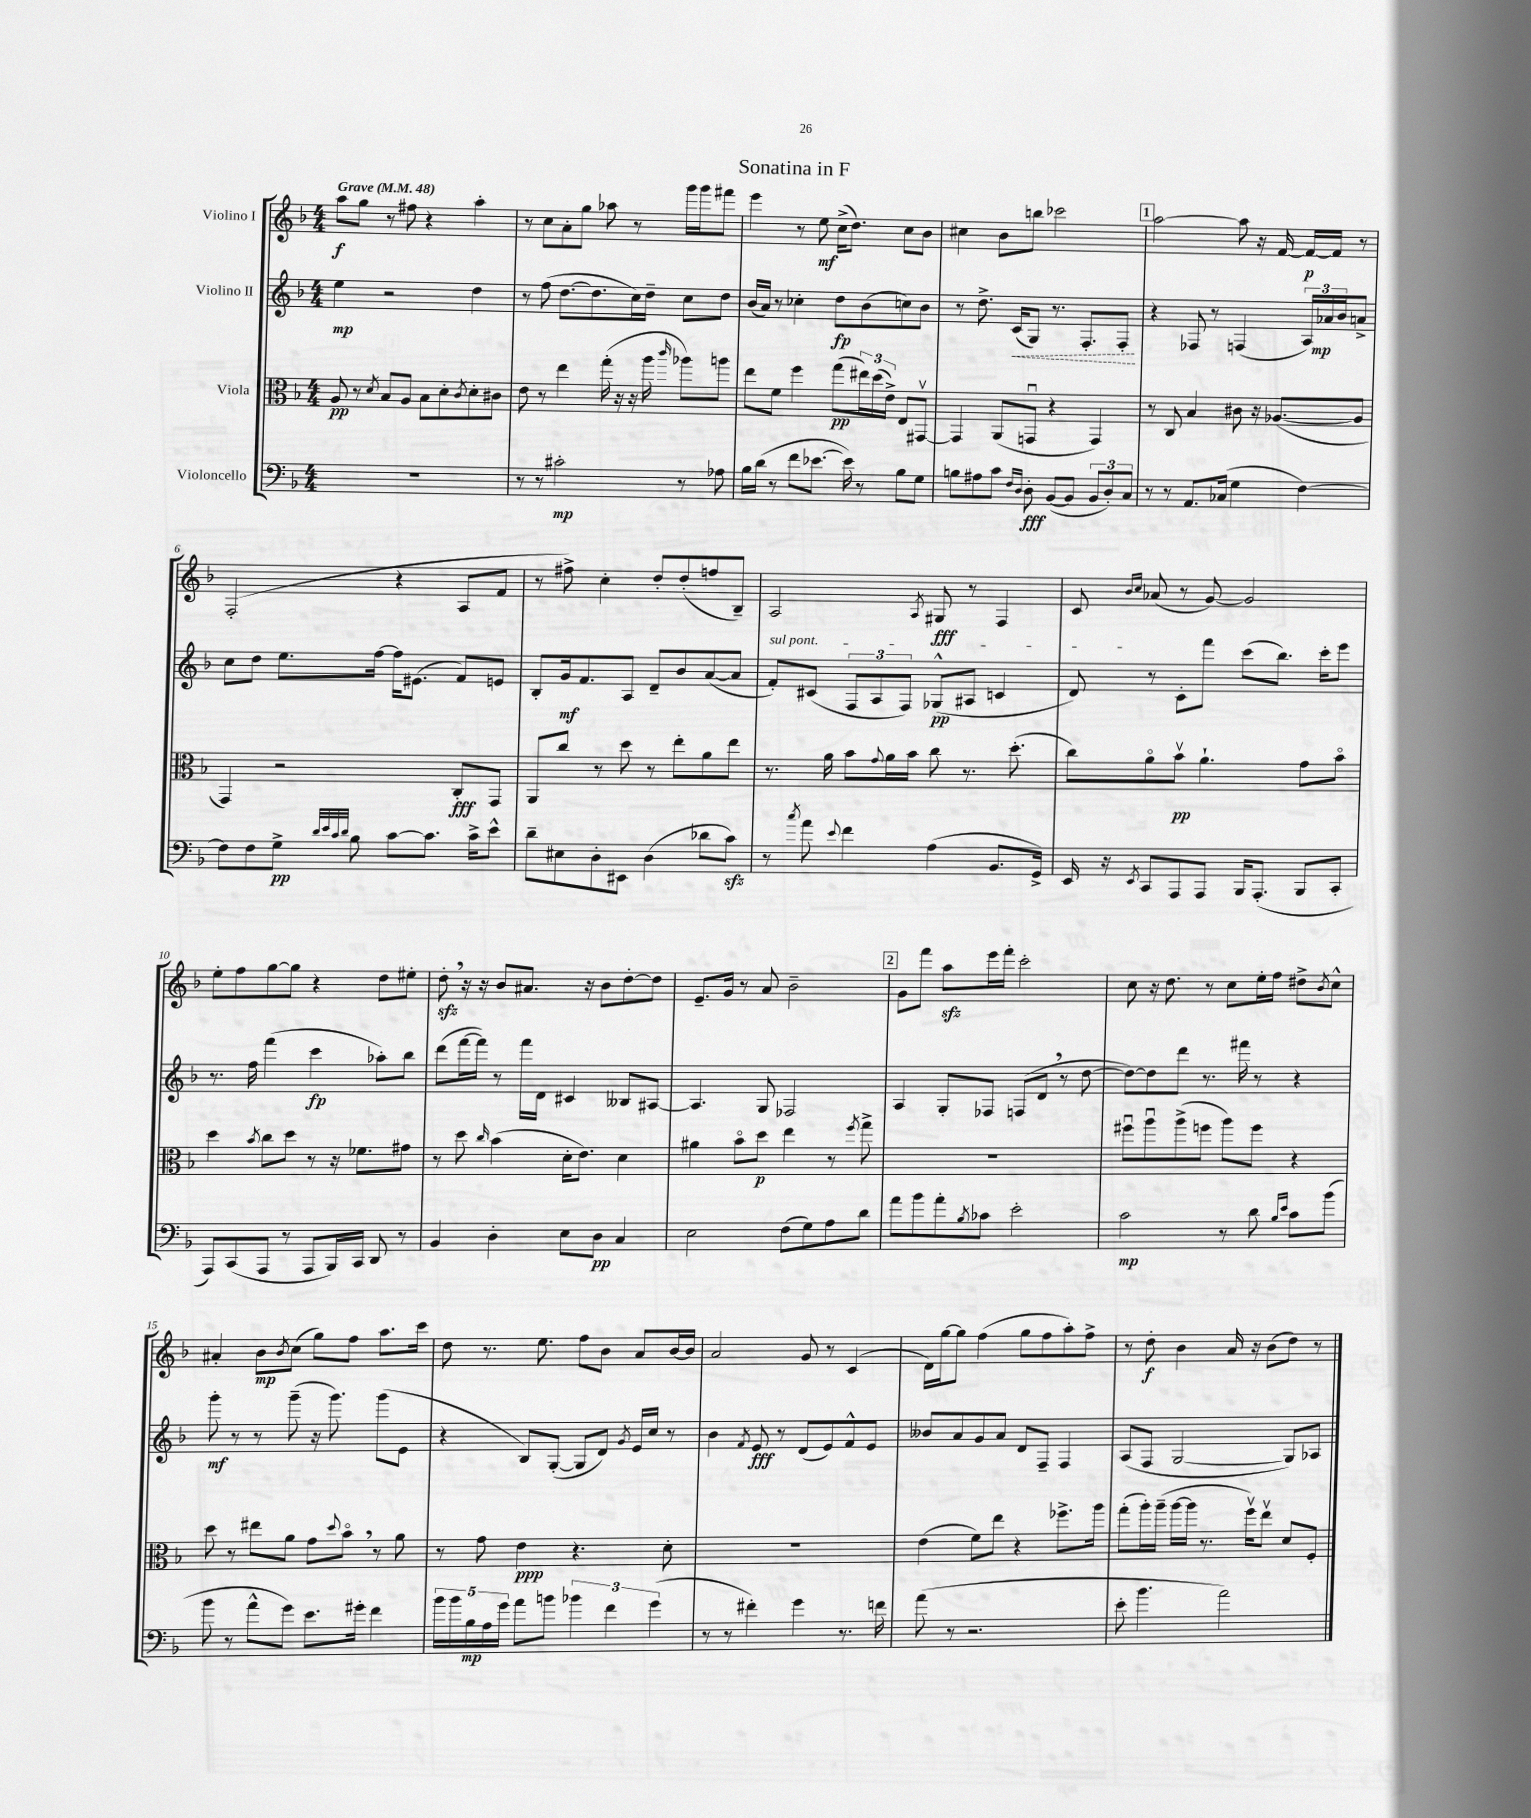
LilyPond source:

\header { title = "Sonatina in F" }
<<
\new StaffGroup <<
\new Staff = "s0" \with { instrumentName = "Violino I" } {
    \clef treble \key f \major \numericTimeSignature \time 4/4 \tempo "Grave" 4 = 48
    a''8\f g''8 r8 fis''8 r4 a''4-. |
    r8 c''8 a'8-. g''8 aes''8 r8 g'''16 g'''16 fis'''8 |
    e'''4 r8 e''8\mf c''16->( d''8.) c''8 bes'8 |
    cis''4 bes'8 b''8 ces'''2 |
    \mark \markup { \box "1" } a''2~ a''8 r16 f'16~ f'16~\p f'16 r8 |
    f2-.( r4 a8 f'8 |
    r8 fis''8->) c''4-. d''8-. d''8-.( f''8 bes8--) |
    a2 \acciaccatura { a8 } gis8\fff r8 f4 |
    c'8 \grace { bes'16 c''16 } aes'8( r8 g'8~) g'2 |
    e''8-. f''8 g''8~ g''8 r4 d''8 eis''8-. |
    d''8-.\sfz \breathe r16 r16 bes'8 ais'8. r16 bes'8 d''8~-. d''8 |
    e'8.-- g'16 r8 a'8 bes'2-- |
    \mark \markup { \box "2" } g'8 f'''8 a''8\sfz e'''16 f'''16-. c'''2-. |
    c''8 r16 d''8. r8 c''8 e''16-. f''16 dis''8-> \acciaccatura { bes'8 } c''8-^ |
    ais'4-. bes'8\mp \acciaccatura { bes'8 } c''8( g''8) f''8 a''8. c'''16 |
    d''8 r8. e''8. f''8 bes'8 a'8 bes'16~ bes'16 |
    a'2 g'8 r8 c'4( |
    d'16) g''16~ g''8 f''4( g''8 f''8 a''8-.) f''8-> |
    r8 d''8-.\f bes'4 a'16 r16 bes'8( d''8) r8 \bar "|." |
}
\new Staff = "s1" \with { instrumentName = "Violino II" } {
    \clef treble \key f \major \numericTimeSignature \time 4/4
    e''4\mp r2 d''4 |
    r8 f''8( d''8.~ d''8. c''16) d''16-- c''8 d''8 |
    bes'16( a'16) r8 ces''4-. d''8\fp bes'8( c''8) bes'8 |
    r8 d''8.-> \once \override Hairpin.style = #'dashed-line c'16\<( g8) r8. f8.-. f8-.\! |
    \mark \markup { \box "1" } r4 fes8 r8 f4( \tuplet 3/2 { a16) aes'16\mp bes'16 } a'8-> |
    c''8 d''8 e''8. f''16~ f''16 eis'8.( f'8) e'8 |
    bes8-. g'16\mf f'8. a8 d'8-- bes'8 a'8~( a'8 |
    \once \override TextSpanner.bound-details.left.text = \markup { \italic "sul pont." } f'8-.\startTextSpan) cis'8( \tuplet 3/2 { f8 a8 f8) } ges8-^\pp( ais8 c'4 |
    d'8\stopTextSpan) r8 c'8-. f'''8 c'''8( bes''8.) c'''16-. e'''8 |
    r8. f''16 f'''4( c'''4\fp aes''8-.) bes''8 |
    d'''8( f'''16~ f'''16) r8 f'''16 d'16 cis'4 beses8 ais8~ |
    ais4. g8 fes2 |
    \mark \markup { \box "2" } a4 g8-. fes8 f8( d'8 \breathe r8 d''8~ |
    d''8~) d''8 d'''8 r8. fis'''16 r8 r4 |
    g'''8-.\mf r8 r8 g'''8--( r16 g'''8.) g'''8( e'8 |
    r4 bes8) g8~-.( g8 d'8) \acciaccatura { g'8 } e'16 c''16 r8 |
    bes'4 \acciaccatura { f'8 } e'8\fff r8 d'8( e'8) f'8-^ e'8 |
    beses'8 a'8 g'8 a'8 d'8 f8-- f4 |
    a8( f8 g2~ g8) aes8 \bar "|." |
}
\new Staff = "s2" \with { instrumentName = "Viola" } {
    \clef alto \key f \major \numericTimeSignature \time 4/4
    a8\pp r8 \acciaccatura { d'8 } bes8 a8 bes8 d'8-. \acciaccatura { c'8 } d'8-. cis'8 |
    e'8 r8 e''4 g''16-.( r16 r16 a''16 \grace { c'''16 } aes''8) a''8 |
    e''8 f'8 f''4 g''8\pp( \tuplet 3/2 { eis''16) d''16( e'16->) } e8 gis,8~\upbow |
    gis,4 a,8( g,8\downbow r4 g,4) |
    \mark \markup { \box "1" } r8 c8 bes4 cis'8 r16 aes8.~( aes8 |
    g,4) r2 c8-.\fff g,8 |
    a,8 c''8 r8 d''8 r8 e''8-. a'8 e''8 |
    r8. a'16 bes'8 \appoggiatura { g'8 } a'16 bes'16 c''8 r8. d''8.-.( |
    c''8) a'8\flageolet bes'8\upbow\pp a'4.-! g'8 bes'8\flageolet |
    d''4 \acciaccatura { bes'8 } c''8 d''8 r8 r16 fes'8. gis'8 |
    r8 d''8 \grace { c''16 } bes'4( d'16-. e'8.) d'4 |
    ais'4 bes'8\flageolet d''8\p e''4 r8 \acciaccatura { f''8 } g''8-> |
    \mark \markup { \box "2" } R1 |
    fis''8\downbow a''8\downbow a''8->( f''8 a''8) f''8 r4 |
    d''8 r8 eis''8 a'8 g'8 \appoggiatura { d''8 } bes'8\flageolet \breathe r8 a'8 |
    r8 g'8 e'4\ppp r4. d'8-. |
    R1 |
    e'4( f'8) e''8 r4 fes''8.-> a''16 |
    g''8-.( a''16-.) a''16--( a''16~ a''16 r8. f''16\upbow) e''8\upbow d'8 f8-. \bar "|." |
}
\new Staff = "s3" \with { instrumentName = "Violoncello" } {
    \clef bass \key f \major \numericTimeSignature \time 4/4
    R1 |
    r8 r8 cis'2-.\mp r8 aes8 |
    bes16 d'16( r8 f'8 ees'8.~ ees'16) r8 bes8 g8 |
    b8 ais8 c'8 \grace { f16 d16 } d8-.\fff bes,8~( bes,8 \tuplet 3/2 { bes,8 d8-.) c8 } |
    \mark \markup { \box "1" } r8 r8 a,8. ces16( g4 f4~) |
    f8 f8 g8->\pp \grace { d'32 e'32 c'32 d'32 } bes8 c'8~ c'8. c'16-> e'8-^ |
    d'8-- eis8 d8-. eis,8 d4( des'8 c'8\sfz) |
    r8 \acciaccatura { c''8 } a'8 \appoggiatura { e'8 } f'4 a4( bes,8. g,16->) |
    e,16 r16 \acciaccatura { e,8 } c,8 a,,8 a,,8 bes,,16 a,,8.-.( bes,,8 c,8-. |
    a,,8) c,8( a,,8 r8 a,,8 bes,,16) c,16 d,8 r8 |
    bes,4 d4-. e8 d8\pp c4 |
    e2 f8( g8) a8 d'8 |
    \mark \markup { \box "2" } a'8 bes'8 a'8-. \acciaccatura { bes8 } ces'8 e'2-. |
    c'2\mp r8 d'8 \grace { bes16 e'16 } c'8 bes'8( |
    bes'8 r8 a'8-^ g'8) e'8. gis'16-. f'4 |
    \tuplet 5/4 { bes'16 bes'16 bes16\mp a16 g'16 } a'8 b'8 \tuplet 3/2 { bes'4 f'4 g'4( } |
    r8 r8 fis'4-.) g'4 r8. f'16 |
    a'8( r8 r2. |
    e'8-. bes'4. a'2) \bar "|." |
}
>>
>>
